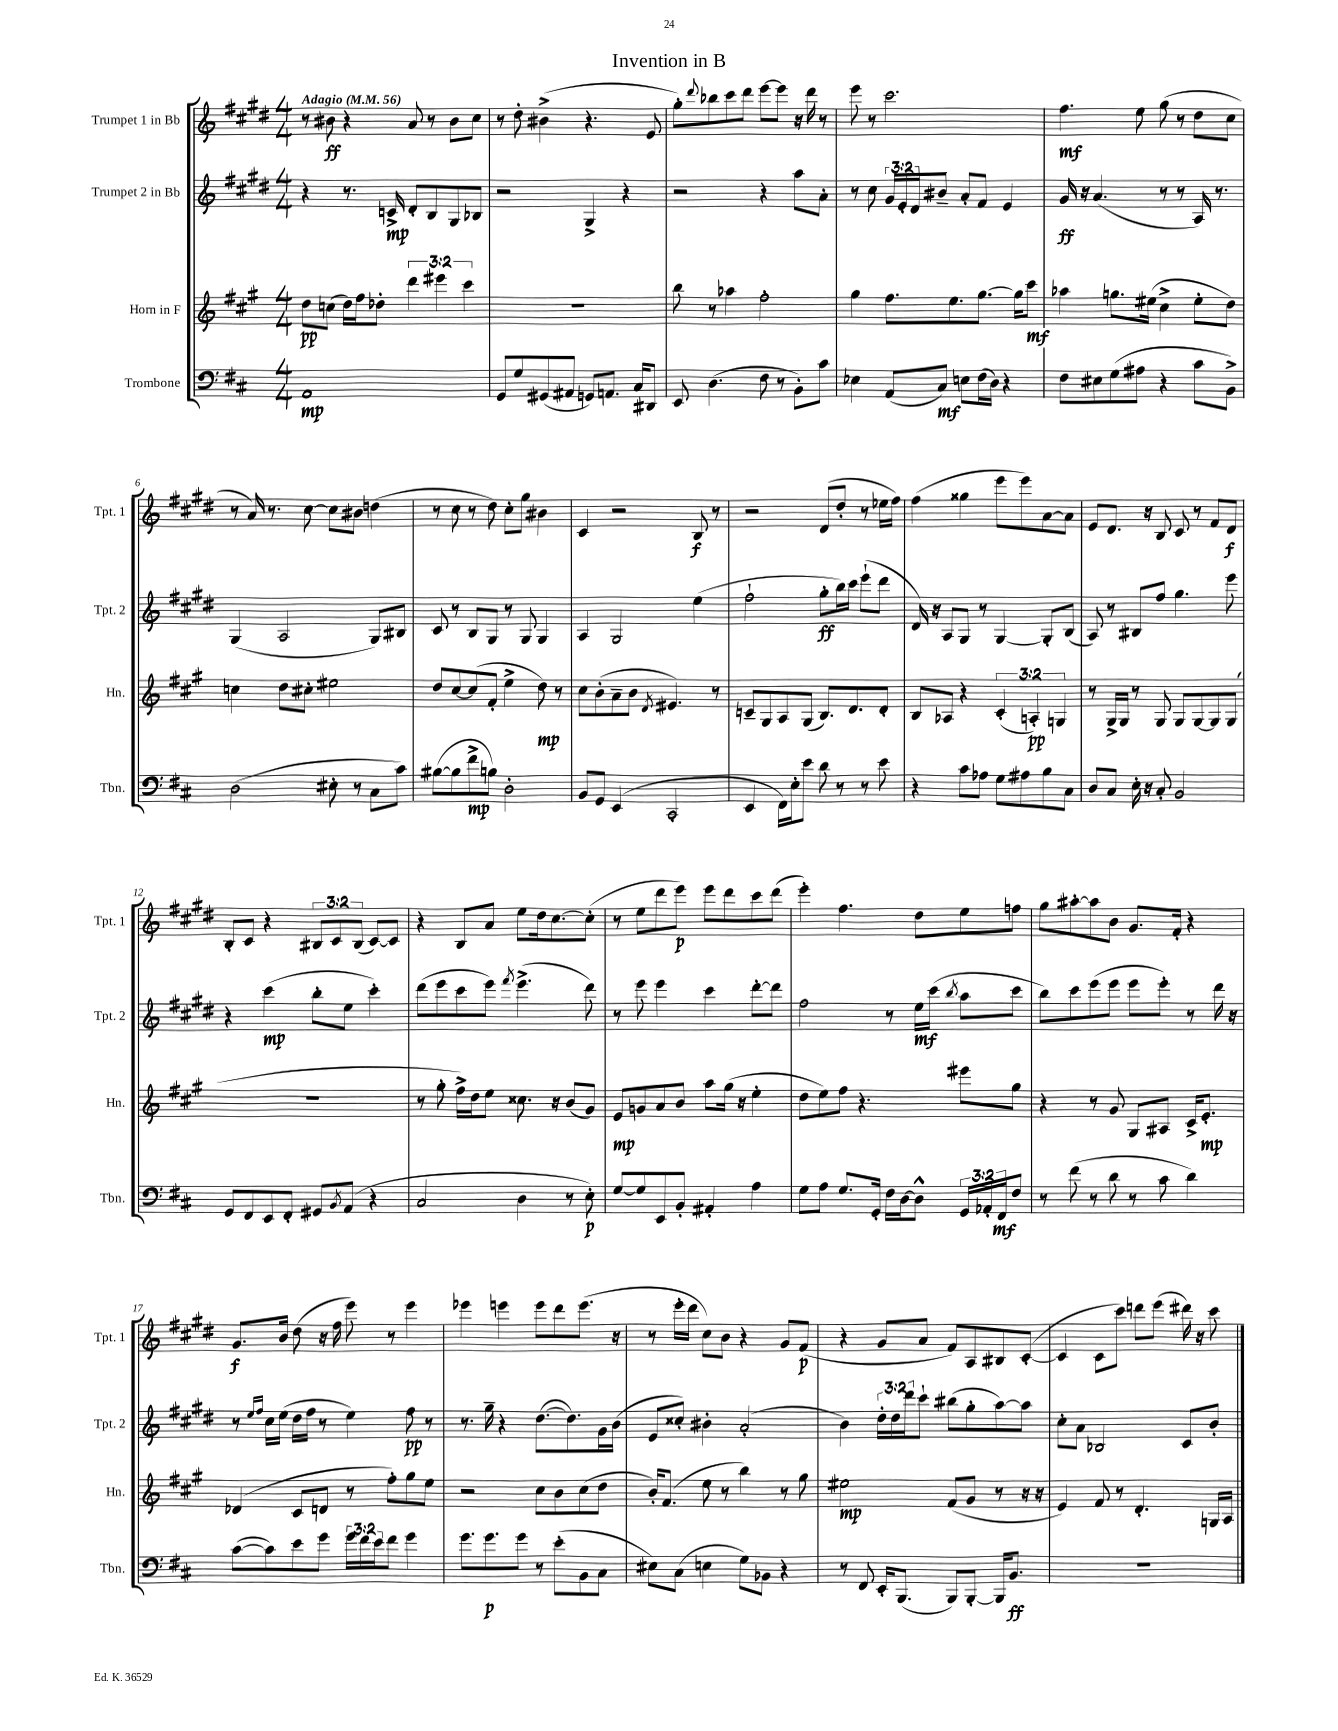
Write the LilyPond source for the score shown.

\header { title = "Invention in B" }
<<
\new StaffGroup <<
\new Staff = "s0" \with { instrumentName = "Trumpet 1 in Bb" shortInstrumentName = "Tpt. 1" } {
    \clef treble \key e \major \numericTimeSignature \time 4/4 \override Staff.TupletNumber.text = #tuplet-number::calc-fraction-text \tempo "Adagio" 4 = 56
    r8 bis'8\ff r4 a'8 r8 bis'8 cis''8 |
    r8 dis''8-. bis'4->( r4. e'8 |
    gis''8-.) \appoggiatura { dis'''8 } bes''8 cis'''8 dis'''8 e'''8~ e'''8 r16 dis'''16 r8 |
    e'''8 r8 cis'''2. |
    fis''4.\mf e''8 gis''8( r8 dis''8 cis''8 |
    r8 a'16) r8. cis''8~ cis''8 bis'8 d''4( |
    r8 cis''8 r8 dis''8) cis''8-. gis''8 bis'4 |
    cis'4 r2 b8\f r8 |
    r2 dis'8( dis''8-. r8 ees''16 fis''16) |
    fis''4( gisis''4 e'''8 e'''8) a'8~ a'8 |
    e'8 dis'8. r16 b8 cis'8 r8 fis'8 dis'8\f |
    b8-. cis'8 r4 \tuplet 3/2 { bis8 cis'8 bis8( } cis'8~) cis'8 |
    r4 b8 a'8 e''8 dis''16 cis''8.~ cis''8-.( |
    r8 e''8 dis'''8 e'''8\p) e'''8 dis'''8 cis'''8 dis'''8( |
    e'''4-.) fis''4. dis''8 e''8 f''8 |
    gis''8 ais''8~-. ais''8 b'8 gis'8. fis'16-. r4 |
    gis'8.\f b'16 dis''8( r16 fis''16 e'''8) r8 e'''4 |
    ees'''4 e'''4 e'''8 dis'''8 e'''8.( r16 |
    r8 e'''16-. dis'''16 cis''8) b'8 r4 gis'8 fis'8\p( |
    r4 gis'8 a'8 fis'8) a8 bis8 cis'8~-.( |
    cis'4 cis'8 cis'''8) d'''8 e'''8( dis'''16) r16 cis'''8 \bar "|." |
}
\new Staff = "s1" \with { instrumentName = "Trumpet 2 in Bb" shortInstrumentName = "Tpt. 2" } {
    \clef treble \key e \major \numericTimeSignature \time 4/4 \override Staff.TupletNumber.text = #tuplet-number::calc-fraction-text
    r4 r8. c'16->\mp dis'8-. b8 gis8 bes8 |
    r2 gis4-> r4 |
    r2 r4 a''8 a'8-. |
    r8 cis''8 \tuplet 3/2 { gis'16 e'16-. dis'16 } bis'8-- a'8-. fis'8 e'4 |
    gis'16\ff r16 a'4.( r8 r8 a16) r8. |
    gis4( a2 gis8) bis8 |
    cis'8 r8 b8 gis8 r8 gis8 gis4 |
    a4 gis2 e''4( |
    fis''2-! gis''8-.\ff b''16) cis'''16 e'''8-!( dis'''8 |
    dis'16) r16 a8 gis8 r8 gis4~ gis8-. b8( |
    a8) r8 bis8 fis''8 gis''4. e'''8 |
    r4 cis'''4\mp( b''8-. e''8 cis'''4-.) |
    dis'''8( e'''8 cis'''8 e'''8) \acciaccatura { fis'''8 } e'''4.->( dis'''8) |
    r8 e'''8 e'''4 cis'''4 dis'''8~-. dis'''8 |
    fis''2 r8 e''16\mf cis'''16( \acciaccatura { b''8 } a''8 cis'''8 |
    b''8) cis'''8 e'''8( e'''8 e'''8 e'''8-.) r8 dis'''16 r16 |
    r8 \grace { e''16 fis''16 } cis''16 e''16( dis''16 fis''16 r8 e''4) fis''8\pp r8 |
    r8. gis''16-- r4 dis''8.~( dis''8.) gis'16 b'16( |
    e'8 cisis''8-.) bis'4-. a'2-.( |
    b'4) \tuplet 3/2 { dis''16-. dis''16 dis'''16 } cis'''8-! bis''8( gis''8-. a''8~) a''8 |
    cis''8-. a'8 bes2 cis'8 b'8-. \bar "|." |
}
\new Staff = "s2" \with { instrumentName = "Horn in F" shortInstrumentName = "Hn." } {
    \clef treble \key a \major \numericTimeSignature \time 4/4 \override Staff.TupletNumber.text = #tuplet-number::calc-fraction-text
    d''8\pp c''8( d''16) fis''16 des''8-. \tuplet 3/2 { d'''4 eis'''4 cis'''4 } |
    R1 |
    b''8 r8 aes''4 fis''2-. |
    gis''4 fis''8. e''8. gis''8.~ gis''16 cis'''8\mf |
    aes''4 g''8. eis''16( cis''4-> eis''8-. d''8) |
    c''4 d''8 cis''8-. eis''2 |
    d''8 cis''8~ cis''8( fis'8-. e''4-> d''8\mp) r8 |
    cis''8 b'8-.( a'8-- b'8 \acciaccatura { d'8 } eis'4.) r8 |
    c'8-- gis8 a8 gis8( b8.) d'8. d'8-. |
    b8 aes8 r4 \tuplet 3/2 { cis'4-.( a4-.\pp) g4 } |
    r8 gis16-> gis16 r8 gis8 gis8 gis8~ gis8 gis8( |
    R1 |
    r8 gis''8-. fis''16->) d''16 e''8 cisis''8. r16 b'8( gis'8) |
    e'8\mp g'8 a'8 b'8 a''8 gis''16( r16 e''4-. |
    d''8 e''8) fis''8 r4. eis'''8 gis''8 |
    r4 r8 gis'8 gis8 ais8 cis'16-> e'8.-.\mp |
    des'4( cis'8 d'8 r8 fis''8-.) gis''8 e''8 |
    r2 cis''8 b'8 cis''8( d''8 |
    b'16-.) fis'8.( e''8 r8 b''4) r8 gis''8 |
    eis''2\mp fis'8( gis'8 r8 r16 r16 |
    e'4) fis'8 r8 d'4.-. g16 a16 \bar "|." |
}
\new Staff = "s3" \with { instrumentName = "Trombone" shortInstrumentName = "Tbn." } {
    \clef bass \key d \major \numericTimeSignature \time 4/4 \override Staff.TupletNumber.text = #tuplet-number::calc-fraction-text
    a,1\mp |
    g,8 g8 gis,8( ais,8 g,8) a,8. cis16 dis,8 |
    e,8 d4.( fis8 r8 b,8-.) cis'8 |
    ees4 a,8( cis8\mf) e8 fis16( d16) r4 |
    fis8 eis8 g8( ais8 r4 cis'8 b,8->) |
    d2( eis8-. r8 cis8 cis'8) |
    bis8~( bis8 fis'8->\mp b8) d2-. |
    b,8 g,8 e,4( cis,2-. |
    e,4 fis,16) e16-. e'8 d'8 r8 r8 e'8 |
    r4 cis'8 aes8 g8 ais8 b8 cis8 |
    d8 cis8 e16-. r16 cis8-. b,2 |
    g,8 fis,8 e,8 fis,8-. gis,8 \acciaccatura { b,8 } a,8( r4 |
    cis2 d4 r8 e8-.\p) |
    g8~ g8 e,8 b,8-. ais,4-. a4 |
    g8 a8 g8. g,16-. fis16 d16~ d8-^ \tuplet 3/2 { g,16 aes,16-. fis,16\mf } fis8 |
    r8 fis'8( r8 d'8 r8 cis'8 d'4) |
    cis'8~( cis'8) e'8 g'8 \tuplet 3/2 { g'16 fis'16 e'16 } fis'8 g'4 |
    g'8. g'8.\p g'8 r8 e'8-.( b,8 cis8 |
    eis8) cis8( e4 g8) bes,8 r4 |
    r8 fis,8 e,16-. b,,8.( b,,8) b,,8~-. b,,16 b,8.\ff |
    R1 \bar "|." |
}
>>
>>
